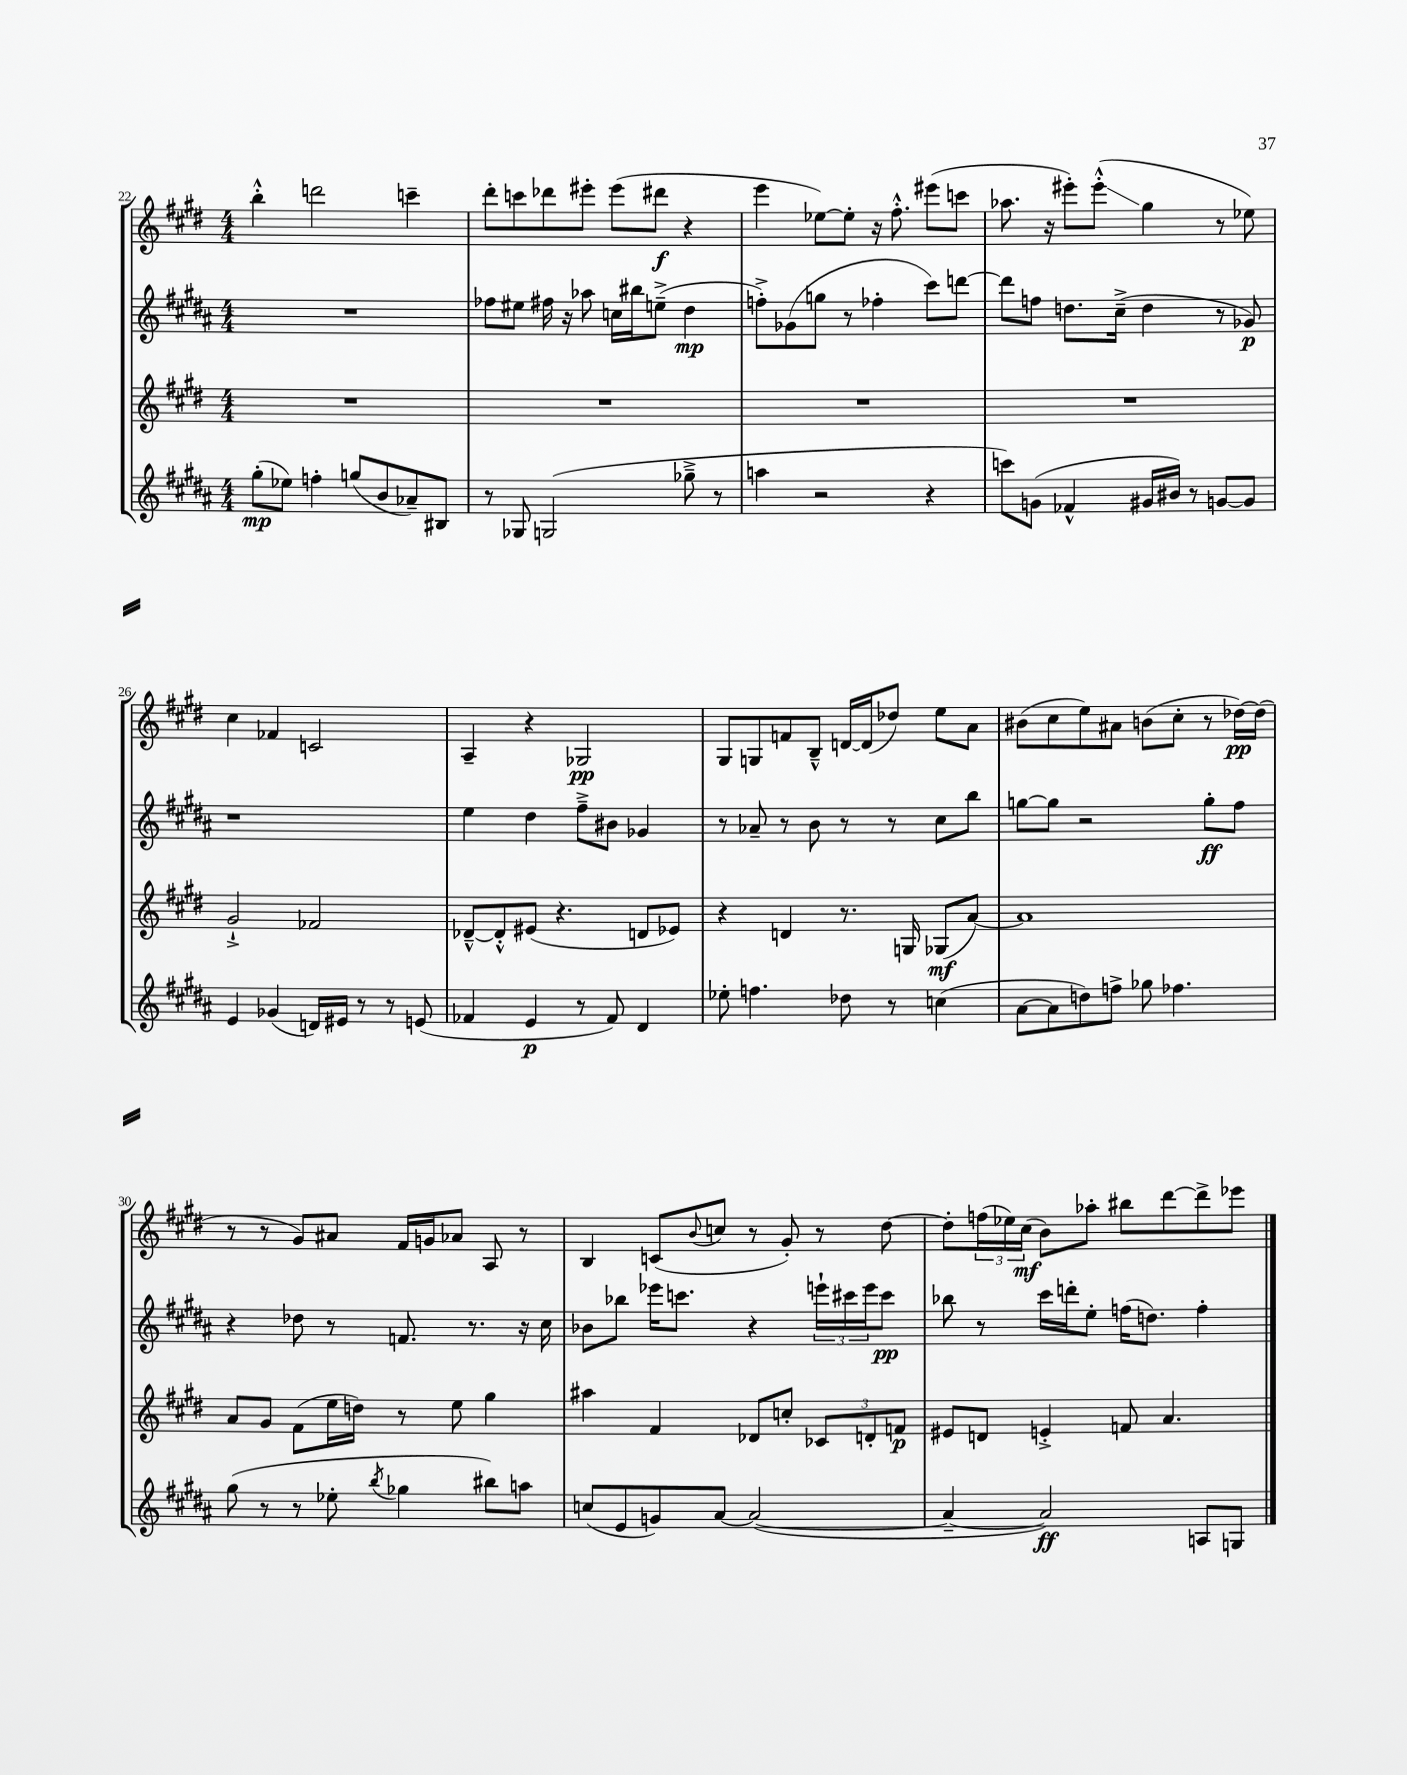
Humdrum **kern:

**kern	**kern	**kern	**kern
*staff4	*staff3	*staff2	*staff1
*clefG2	*clefG2	*clefG2	*clefG2
*k[f#c#g#d#a#]	*k[f#c#g#d#]	*k[f#c#g#d#a#]	*k[f#c#g#d#]
*M4/4	*M4/4	*M4/4	*M4/4
(8gg#'	1r	1r	4bb'^^
8ee-)	.	.	.
4ff'	.	.	2ddd
(8gg	.	.	.
8b	.	.	.
8a-~)	.	.	4ccc~
8B#	.	.	.
=	=	=	=
8r	1r	8ff-	8ddd#'
8G-	.	8ee#	8ccc
(2G	.	16ff#	8ddd-
.	.	16r	.
.	.	8aa-	8eee#'
.	.	16cc	(8eee#
.	.	16bb#	.
.	.	(8ee~^	8ddd#
8gg-~^	.	4dd#	4r
8r	.	.	.
=	=	=	=
4aa	1r	8ff'^)	4eee
.	.	(8g-	.
2r	.	8gg	[8ee-)
.	.	8r	8ee-']
.	.	4ff-'	16r
.	.	.	8.ff#'^^
4r	.	8ccc#)	(8eee#
.	.	[8ddd	8ccc
=	=	=	=
8ccc)	1r	8ddd]	8.aa-
(8g	.	8ff	.
.	.	.	16r
4f-^^	.	8.dd	8eee#')
.	.	.	(8eee#'^^
.	.	(16cc#~^	.
16g#	.	4dd	4gg#
16b#)	.	.	.
8r	.	.	.
[8g	.	8r	8r
8g]	.	8g-)	8ee-)
=	=	=	=
4e	2g#`^	1r	4cc#
(4g-	.	.	4f-
16d)	2f-	.	2c
16e#	.	.	.
8r	.	.	.
8r	.	.	.
(8e	.	.	.
=	=	=	=
4f-	[8d-~^^	4ee	4A~
.	8d-'^^]	.	.
4e	(8e#	4dd#	4r
.	4.r	.	.
8r	.	8ff#~^	2G-
8f-)	.	8b#	.
4d#	8d	4g-	.
.	8e-)	.	.
=	=	=	=
8ee-'	4r	8r	8G#
4.ff	.	8a-~	8G
.	4d	8r	8f
.	.	8b	8B~^^
8dd-	8.r	8r	[16d
.	.	.	(16d]
8r	.	8r	8dd-)
.	16G	.	.
(4cc	(8G-	8cc#	8ee
.	[8a)	8bb	8a
=	=	=	=
[8a#	1a]	[8gg	(8b#
8a#]	.	8gg]	8cc#
8dd)	.	2r	8ee)
8ff^	.	.	8a#
8gg-	.	.	(8b
4.ff-	.	.	8cc#'
.	.	8gg'	8r
.	.	8ff#	[16dd-)
.	.	.	(16dd-]
=	=	=	=
(8gg#	8a	4r	8r
8r	8g#	.	8r
8r	(8f#	8dd-	8g#)
8ee-'	16ee	8r	8a#
.	16dd)	.	.
8qbb	.	.	.
4gg-	8r	8.f	16f#
.	.	.	16g
.	8ee	.	8a-
.	.	8.r	.
8bb#)	4gg#	.	8A
8aa	.	16r	8r
.	.	16cc#	.
=	=	=	=
(8cc	4aa#	8b-	4B
8e	.	8bb-	.
8g)	4f#	16eee-	(8c
.	.	8.ccc	.
.	.	.	8qqb
[8a#	.	.	8cc
(2a#_	8d-	4r	8r
.	8cc'	.	8g#')
.	12c-	24eee`	8r
.	.	24ccc#	.
.	12d'	24eee	.
.	.	8ccc#	[8dd#
.	12f	.	.
=	=	=	=
4a#~_	8e#	8bb-	8dd#']
.	8d	8r	(24ff
.	.	.	24ee-)
.	.	.	(24cc#
2a#])	4e'^	16ccc#	8b)
.	.	16ddd'	.
.	.	8ee'	8aa-'
.	8f	(16ff	8bb#
.	.	8.dd)	.
.	4.a	.	[8ddd#
8A	.	4ff'	8ddd#^]
8G	.	.	8eee-
==	==	==	==
*-	*-	*-	*-
